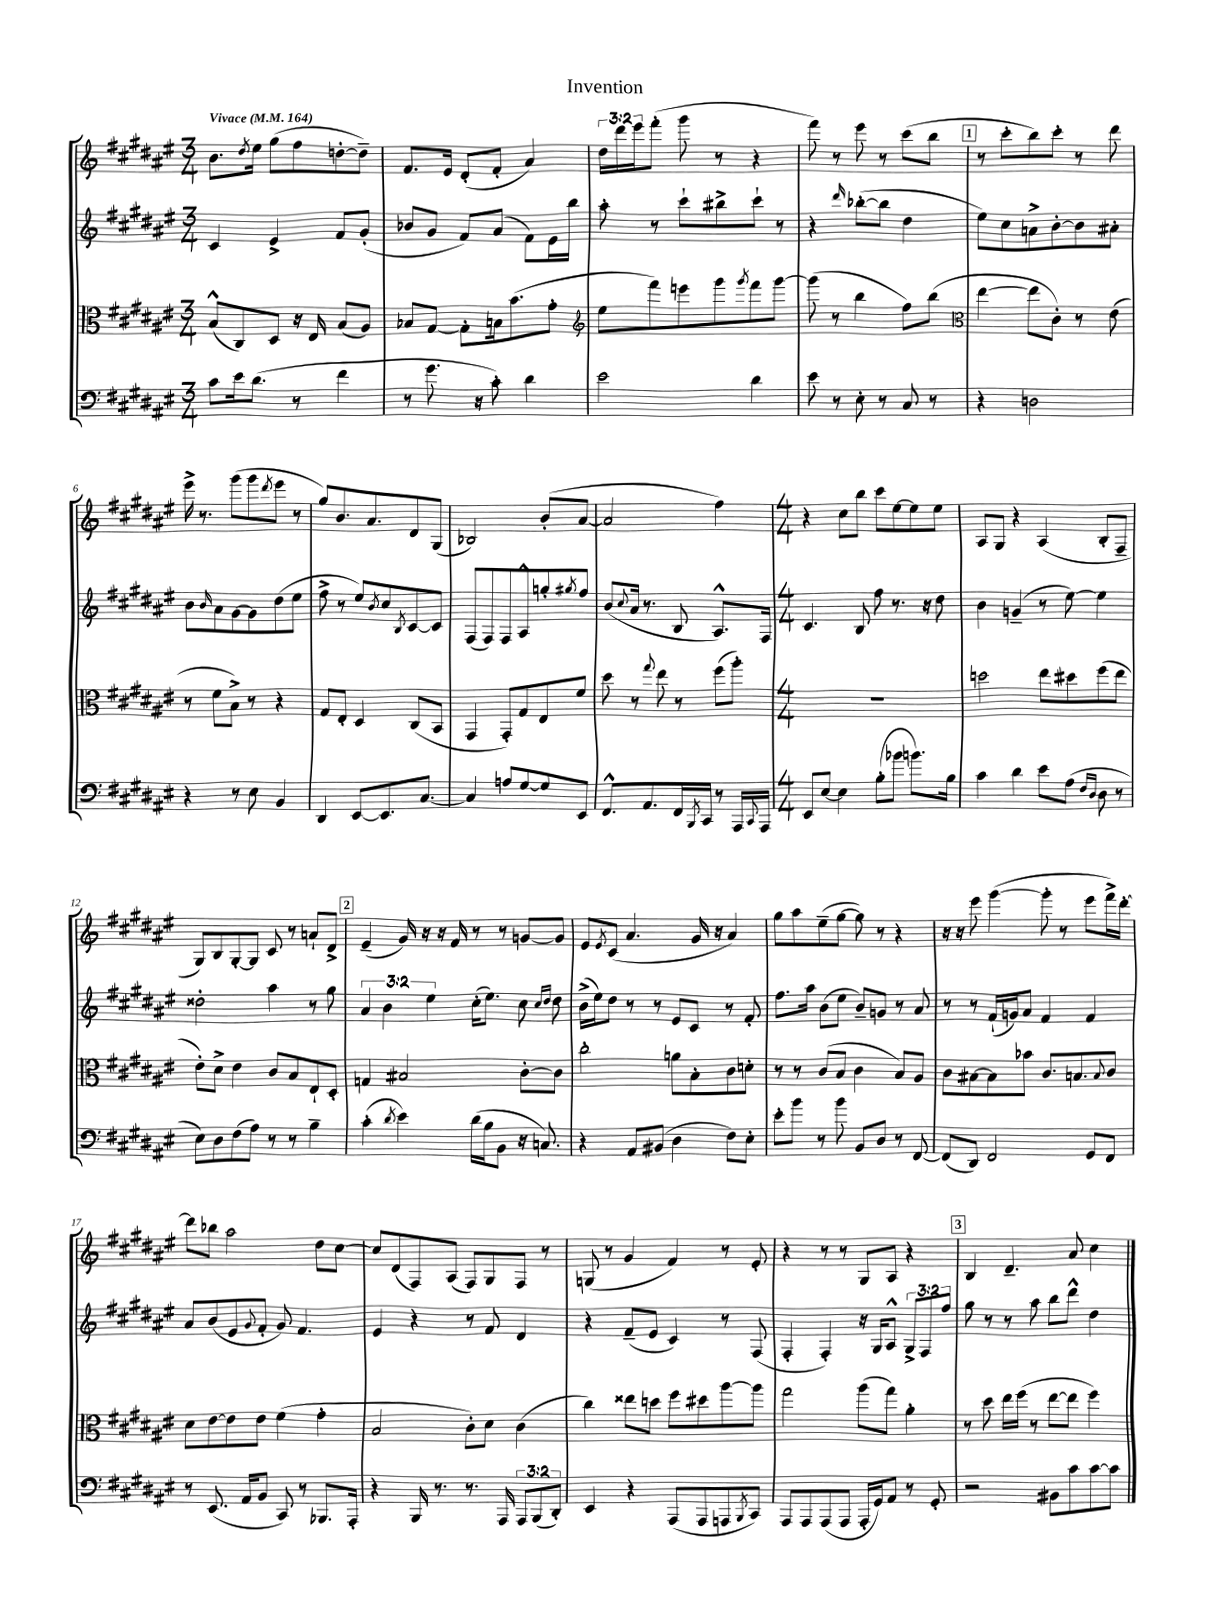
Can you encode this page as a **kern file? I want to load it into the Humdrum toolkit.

**kern	**kern	**kern	**kern
*staff4	*staff3	*staff2	*staff1
*clefF4	*clefC3	*clefG2	*clefG2
*k[f#c#g#d#a#e#]	*k[f#c#g#d#a#e#]	*k[f#c#g#d#a#e#]	*k[f#c#g#d#a#e#]
*M3/4	*M3/4	*M3/4	*M3/4
*MM164	*MM164	*MM164	*MM164
8c#	(8B^^	4c#	8.b
16e#	8C#)	.	.
.	.	.	8qdd#
(8.d#	.	.	16ee#
.	8D#	4e#^	(8gg#
8r	16r	.	8ff#
.	16E#	.	.
4f#	(8B	8f#	[8dd'
.	8A#)	(8g#'	8dd~])
=	=	=	=
8r	8B-	8b-	8.f#
8.g#	[8G#	8g#	.
.	.	.	16e#
.	8G#']	8f#)	(8d#'
16r	.	.	.
8c#')	16B	(8a#	8f#'
.	(8.b	.	.
4d#	.	8f#)	4a#)
.	8g#'	16e#	.
.	.	16bb	.
=	=	=	=
*	*clefG2	*	*
2e#	8ee#	8aa#'	24dd#
.	.	.	24ddd#
.	.	.	24eee#
.	8fff#)	8r	(8fff#'
.	8eee	8ccc#`	8ggg#
.	8ggg#	8bb#^	8r
.	8qggg#	.	.
4d#	8fff#	8ccc#`	4r
.	[8ggg#	8r	.
=	=	=	=
8e#	(8ggg#]	4r	8fff#)
8r	8r	.	8r
.	.	16qqddd#	.
8E#'	4bb	([8bb-'	8eee#
8r	.	8bb-]	8r
8C#	8ff#)	4dd#	(8ccc#
8r	(8bb	.	8bb
=	=	=	=
*	*clefC3	*	*
4r	[4ee#	8ee#)	8r
.	.	8cc#	8ccc#'
2D	8ee#]	8a^	8bb)
.	8c#')	[8b'	8ccc#'
.	8r	8b]	8r
.	(8e#	8a#'	8ddd#
=	=	=	=
4r	8r	8b	16eee#^
.	.	.	8.r
.	.	16qqb	.
.	8f#	8a#	.
8r	8B^)	[8g#	(8ggg#
8E#	8r	8g#]	8ggg#
.	.	.	8qddd#
4BB	4r	(8dd#	8eee#
.	.	8ee#	8r
=	=	=	=
4DD#	8G#	8ff#^	8gg#)
.	8E#'	8r	8.b
[8EE#	4D#	8ee#)	.
.	.	.	8.a#
.	.	8qb	.
8.EE#]	.	8cc#	.
.	.	8qB	.
.	(8C#	[8c#	8d#
[8.C#	.	.	.
.	8BB	8c#]	(8G#
=	=	=	=
4C#]	4GG#	(8F#	2B-)
.	.	8F#)	.
8A	8GG#')	8F#	.
[8G#	8G#	8A#^^	.
8G#]	8E#	8gg'	(8b'
.	.	8qgg#	.
8EE#	8f#	8ff#	[8a#
=	=	=	=
8.FF#^^	8dd#	(8b	2a#]
.	.	8qqcc#	.
.	8r	16a#	.
8.AA#	.	8.r	.
.	8qqgg#	.	.
.	8ee#	.	.
16FF#	8r	8B	.
8qBBB	.	.	.
16CC#	.	.	.
8r	(8ff#	8.A#^^)	4ff#)
16AAA#	8aa#')	.	.
8qqCC#	.	.	.
16AAA#	.	16F#	.
=	=	=	=
*M4/4	*M4/4	*M4/4	*M4/4
8EE#	1r	4.c#	4r
[8E#	.	.	.
4E#]	.	.	8cc#
.	.	8B	8bb
(8B'	.	8ff#	8ccc#
8b-	.	8.r	[8ee#
8.b)	.	.	8ee#]
.	.	16r	.
.	.	8dd#	8ee#
16B	.	.	.
=	=	=	=
4c#	2dd	4b	8A#
.	.	.	8G#
4d#	.	(4g~	4r
8e#	8ee#	8r	(4A#
(8A#	8dd#	[8ee#)	.
16qqF#	.	.	.
16qqD#	.	.	.
8D#	(8ff#	4ee#]	8B'
8r	8ee#	.	8F#~
=	=	=	=
8E#)	8e#')	2dd##'	8G#)
8D#	8d#^	.	8B
(8F#	4e#	.	[8G#'
8A#)	.	.	8G#]
8r	8c#	4aa#	8c#
8r	8B	.	8r
4B~	8E#`	8r	8a`
.	8D#'	8gg#	8d#^
=	=	=	=
(4c#'	4G	6a#	(4e#~
.	.	6b	.
8qd#	.	.	.
4e#)	2B#	.	16g#)
.	.	.	16r
.	.	6ee#	.
.	.	.	16r
.	.	.	16f#
(16d#	.	(16cc#'	8r
16B	.	8.ee#)	.
8BB	.	.	8r
16r	[8c#'	8cc#	[8g
8.C)	.	.	.
.	.	16qqcc#	.
.	.	16qqdd#	.
.	8c#]	8dd#	8g]
=	=	=	=
4r	2cc#'	(16b^	8e#
.	.	16ee#)	.
.	.	.	8qe#
.	.	8dd#	(8c#
8AA#	.	8r	4.a#
(8BB#	.	8r	.
4D#	8a	8e#	.
.	8B'	8c#	16g#
.	.	.	16r
8F#)	8c#	8r	4a#)
8E#'	8d'	8f#'	.
=	=	=	=
8e#'	8r	8.ff#	8gg#
8b	8r	.	8aa#
.	.	16aa#	.
8r	(8c#	(8b	(8ee#~
8b	8B	8ee#	[8gg#
8BB	4c#	8b~)	8gg#])
8D#	.	8g	8r
8r	8B)	8r	4r
[8FF#	8A#	8a#	.
=	=	=	=
(8FF#]	8c#	8r	16r
.	.	.	16r
8DD#)	[8B#	8r	8eee#
2FF#	8B#]	(16f#`	([4ggg#
.	.	16g)	.
.	8b-	8a#	.
.	8.c#	4f#	8ggg#']
.	.	.	8r
.	8.B	.	.
8GG#	.	4f#	8eee#
.	8qqB	.	.
8FF#	8c#	.	16fff#^)
.	.	.	[16ddd#'
=	=	=	=
8r	8d#	8a#	8ddd#]
(8.EE#	[8e#	(8b	8bb-
.	8e#]	8e#	2aa#
16AA#	.	.	.
.	.	8qqg#	.
8BB	8e#	8f#'	.
8CC#)	(4f#	8g#)	.
8r	.	4.f#	.
8.BBB-	4g#'	.	8dd#
.	.	.	[8cc#
16AAA#'	.	.	.
=	=	=	=
4r	2B	4e#	8cc#]
.	.	.	(8d#
16BBB	.	4r	8F#)
8.r	.	.	.
.	.	.	(8A#
8.r	8c#')	8r	8F#)
.	8d#	8f#	8G#
16AAA#	.	.	.
12AAA#	(4c#	4d#	8F#
(12BBB	.	.	.
.	.	.	8r
12DD#')	.	.	.
=	=	=	=
4EE#	4cc#)	4r	(8G
.	.	.	8r
4r	8ee##	(8f#~	4g#
.	8dd	8e#	.
(8AAA#	8ff#	4c#)	4f#)
8AAA#	8dd#	.	.
8AAA	[8aa#	8r	8r
8qBBB	.	.	.
8CC#)	8aa#]	(8F#	8e#'
=	=	=	=
8AAA#	2gg#	4F#'	4r
8AAA#	.	.	.
(8AAA#	.	4F#')	8r
8AAA#	.	.	8r
16AAA#'	(8aa#	16r	8G#
16GG#)	.	16G#	.
8AA#	8gg#)	8A#^^	8A#
8r	4a#'	12G#^	4r
.	.	12F#	.
8GG#'	.	.	.
.	.	12ff#	.
=	=	=	=
2r	8r	8gg#	4B
.	8dd#	8r	.
.	16ee#	8r	4.d#~
.	(16ff#	.	.
.	8r	8aa#	.
8BB#	[8ee#	8bb	.
8c#	8ee#]	8ddd#^^	8a#
[8c#	4ff#)	4dd#	4cc#
8c#]	.	.	.
==	==	==	==
*-	*-	*-	*-
